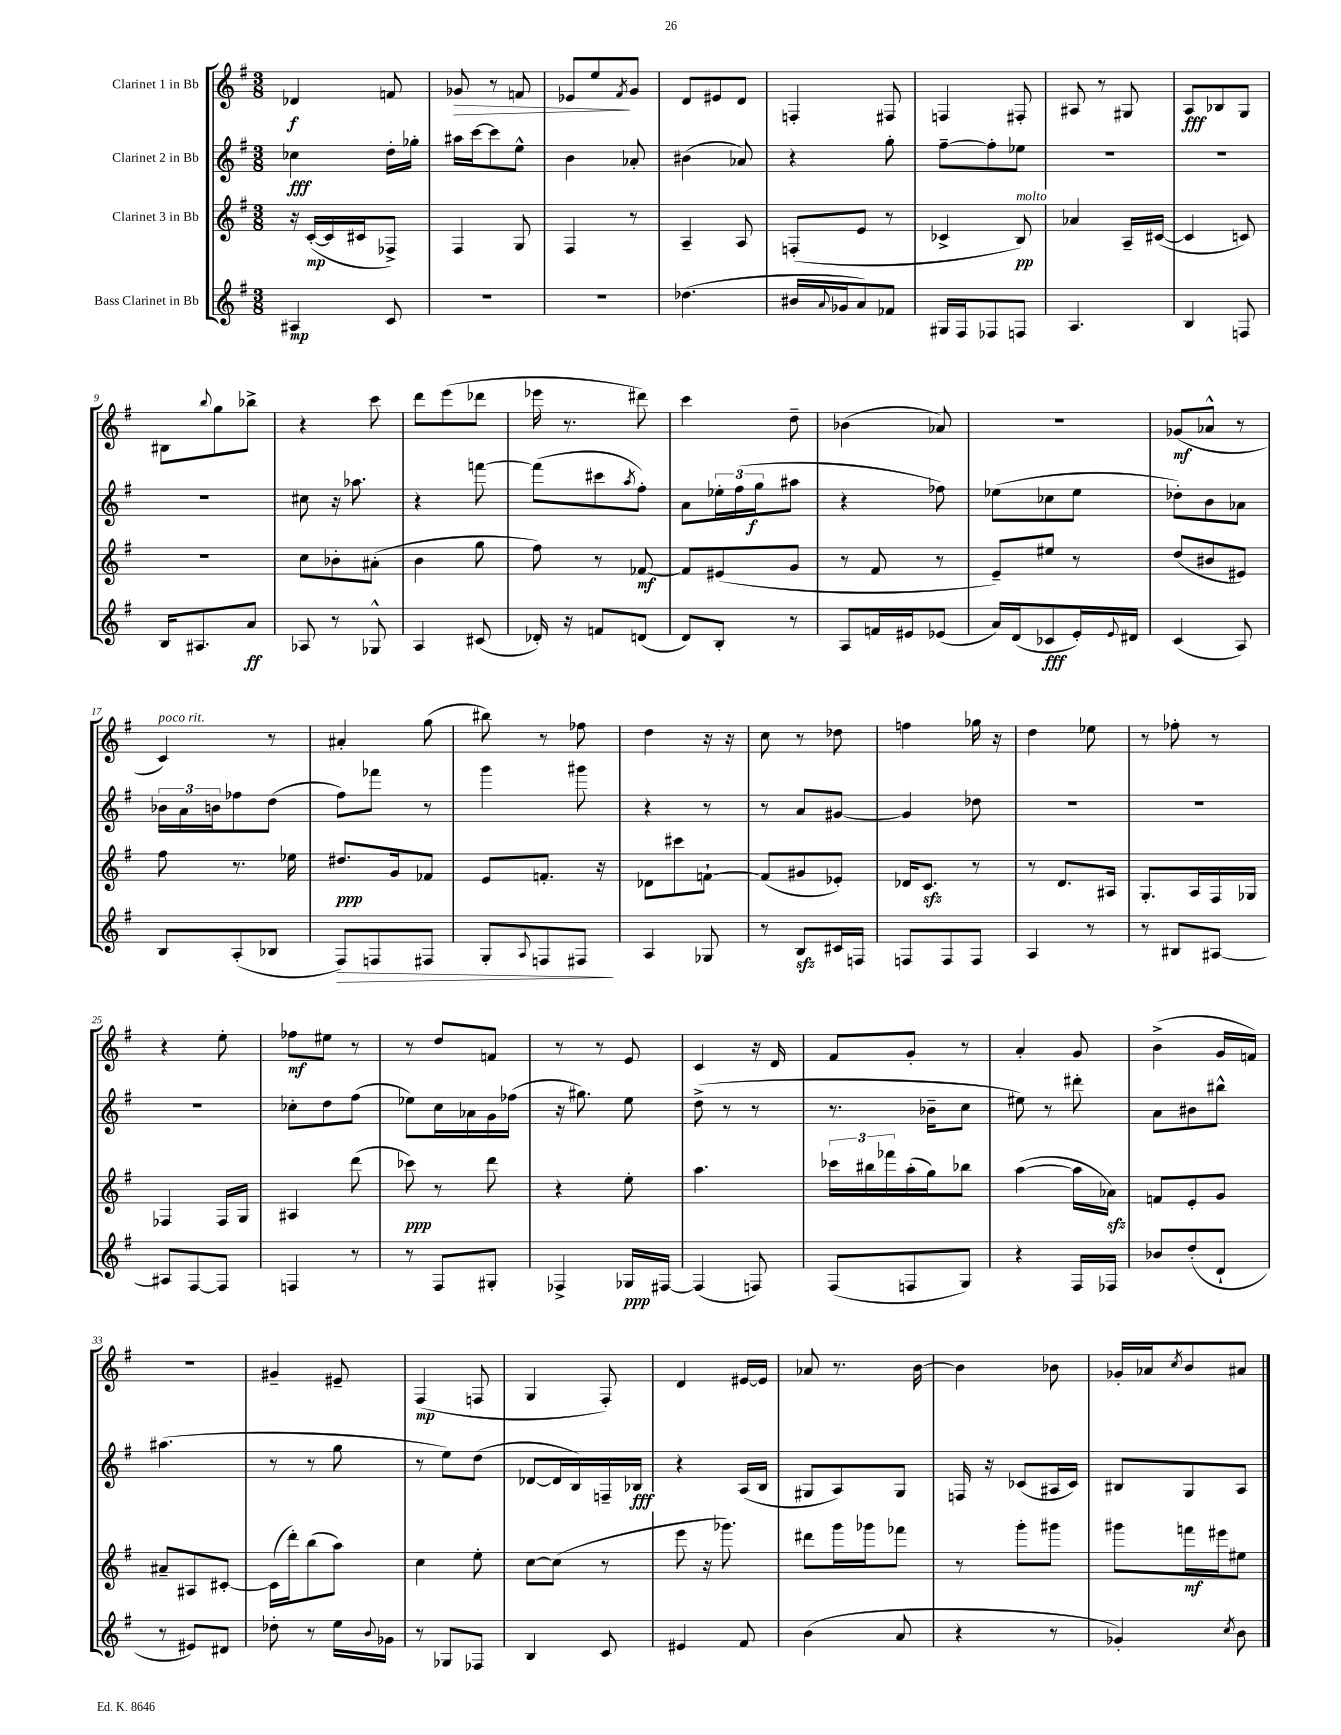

**kern	**dynam	**kern	**dynam	**kern	**dynam	**kern	**dynam
*part4	*part4	*part3	*part3	*part2	*part2	*part1	*part1
*staff4	*staff4	*staff3	*staff3	*staff2	*staff2	*staff1	*staff1
*I"Bass Clarinet in Bb	*	*I"Clarinet 3 in Bb	*	*I"Clarinet 2 in Bb	*	*I"Clarinet 1 in Bb	*
*clefG2	*	*clefG2	*	*clefG2	*	*clefG2	*
*k[f#]	*	*k[f#]	*	*k[f#]	*	*k[f#]	*
*M3/8	*	*M3/8	*	*M3/8	*	*M3/8	*
=1	=1	=1	=1	=1	=1	=1	=1
4A#X/	mp	16r	.	4cc-X\	fff	4d-X/	f
.	.	([16c'/LL	mp	.	.	.	.
.	.	16c/]	.	.	.	.	.
.	.	16c#X/J	.	.	.	.	.
8c/	.	8F-X^/J)	.	16dd'\LL	.	8fn/	.
.	.	.	.	16gg-X'\JJ	.	.	.
=2	=2	=2	=2	=2	=2	=2	=2
!	!	!	!	!	!	!	!LO:HP:b
4.r	.	4F#/	.	16aa#X\LL	.	8g-X/	>
.	.	.	.	[16ccc\J	.	.	.
.	.	.	.	8ccc\]	.	8r	.
.	.	8G/	.	8ee^^\J	.	8fn/	.
=3	=3	=3	=3	=3	=3	=3	=3
4.r	.	4F#/	.	4b\	.	8e-X/L	.
.	.	.	.	.	.	8ee/	.
.	.	.	.	.	.	8qf#/	.
.	.	8r	.	8a-X'/	.	8g/J	]
=4	=4	=4	=4	=4	=4	=4	=4
(4.dd-X\	.	4A~/	.	(4b#X\	.	8d/L	.
.	.	.	.	.	.	8e#X/	.
.	.	8A/	.	8a-X/)	.	8d/J	.
=5	=5	=5	=5	=5	=5	=5	=5
16b#X/LL	.	(8Fn'/L	.	4r	.	4Fn'/	.
8qqa/	.	.	.	.	.	.	.
16g-X/J	.	.	.	.	.	.	.
8a/)	.	8e/J	.	.	.	.	.
8f-X/J	.	8r	.	8gg'\	.	8F#X/	.
=6	=6	=6	=6	=6	=6	=6	=6
16G#X/LL	.	4c-X^/	.	[8ff#~\L	.	4Fn/	.
16F#/J	.	.	.	.	.	.	.
8F-X/	.	.	.	8ff#'\]	.	.	.
!	!	!LO:TX:a:i:t=molto	!	!	!	!	!
8Fn/J	.	8B/)	pp	8ee-X\J	.	8F#X'/	.
=7	=7	=7	=7	=7	=7	=7	=7
4.A/	.	4a-X/	.	4.r	.	8A#X/	.
.	.	.	.	.	.	8r	.
.	.	16A~/LL	.	.	.	8G#X/	.
.	.	([16c#X/JJ	.	.	.	.	.
=8	=8	=8	=8	=8	=8	=8	=8
4B/	.	4c#/]	.	4.r	.	8A/L	fff
.	.	.	.	.	.	8B-X/	.
8Fn/	.	8cn/)	.	.	.	8G/J	.
!!LO:LB:g=z
=9	=9	=9	=9	=9	=9	=9	=9
16B/KL	.	4.r	.	4.r	.	8B#X\L	.
8.A#X/	.	.	.	.	.	.	.
.	.	.	.	.	.	8qqbb/	.
.	.	.	.	.	.	8gg\	.
8a/J	ff	.	.	.	.	8bb-X^\J	.
=10	=10	=10	=10	=10	=10	=10	=10
8A-X/	.	8cc\L	.	8cc#X\	.	4r	.
8r	.	8b-X'\	.	16r	.	.	.
.	.	.	.	8.aa-X\	.	.	.
8G-X^^/	.	(8a#X'\J	.	.	.	8ccc\	.
=11	=11	=11	=11	=11	=11	=11	=11
4A/	.	4b\	.	4r	.	8ddd\L	.
.	.	.	.	.	.	(8eee\	.
(8c#X/	.	8gg\	.	[8fffn\	.	8ddd-X\J	.
=12	=12	=12	=12	=12	=12	=12	=12
16d-X'/)	.	8ff#\)	.	(8fff\L]	.	16eee-X\	.
16r	.	.	.	.	.	8.r	.
8fn/L	.	8r	.	8ccc#X\	.	.	.
.	.	.	.	8qaa/	.	.	.
(8dn/J	.	[8f-X/	mf	8ff#'\J)	.	8ddd#X\)	.
=13	=13	=13	=13	=13	=13	=13	=13
8d/L)	.	8f-/L]	.	8a\L	.	4ccc\	.
8B'/J	.	(8e#X/	.	24ee-X'\L	.	.	.
.	.	.	.	(24ff#\	.	.	.
.	.	.	.	24gg\J	f	.	.
8r	.	8g/J	.	8aa#X\J	.	8dd~\	.
=14	=14	=14	=14	=14	=14	=14	=14
8A/L	.	8r	.	4r	.	(4b-X\	.
16fn/L	.	8f#/	.	.	.	.	.
16e#X/J	.	.	.	.	.	.	.
(8e-X/J	.	8r	.	8ff-X\)	.	8a-X/)	.
=15	=15	=15	=15	=15	=15	=15	=15
16a/LL)	.	8e~/L)	.	(8ee-X\L	.	4.r	.
(16d/J	.	.	.	.	.	.	.
8c-X/	fff	8ee#X/J	.	8cc-X\	.	.	.
16e'/L)	.	8r	.	8ee-\J	.	.	.
8qqe/	.	.	.	.	.	.	.
16d#X/JJ	.	.	.	.	.	.	.
=16	=16	=16	=16	=16	=16	=16	=16
(4c/	.	(8dd/L	.	8dd-X'\L)	.	(8g-X/L	mf
.	.	8b#X/	.	8b\	.	8a-X^^/J	.
8A/)	.	8e#X/J)	.	8a-X\J	.	8r	.
!!LO:LB:g=z
=17	=17	=17	=17	=17	=17	=17	=17
!	!	!	!	!	!	!LO:TX:a:i:t=poco rit.	!
8B/L	.	8ff#\	.	24b-X\LL	.	4c/)	.
.	.	.	.	24a\	.	.	.
.	.	.	.	24bn\J	.	.	.
(8A'/	.	8.r	.	8ff-X\	.	.	.
8B-X/J	.	.	.	(8dd\J	.	8r	.
.	.	16ee-X\	.	.	.	.	.
=18	=18	=18	=18	=18	=18	=18	=18
!	!LO:HP:b	!	!	!	!	!	!
8F#/L)	>	8.dd#X/L	ppp	8ff#\L)	.	4a#X'/	.
8Fn/	.	.	.	8fff-X\J	.	.	.
.	.	16g/k	.	.	.	.	.
8F#X/J	.	8f-X/J	.	8r	.	(8gg\	.
=19	=19	=19	=19	=19	=19	=19	=19
8G'/L	.	8e/L	.	4ggg\	.	8bb#X\)	.
8qqA/	.	.	.	.	.	.	.
8Fn/	.	8.fn'/J	.	.	.	8r	.
8F#X/J	.	.	.	8ggg#X\	.	8ff-X\	.
.	.	16r	.	.	.	.	.
.	]	.	.	.	.	.	.
=20	=20	=20	=20	=20	=20	=20	=20
4A/	.	8d-X\L	.	4r	.	4dd\	.
.	.	8ccc#X\	.	.	.	.	.
8G-X/	.	[8fn`\J	.	8r	.	16r	.
.	.	.	.	.	.	16r	.
=21	=21	=21	=21	=21	=21	=21	=21
8r	.	(8f/L]	.	8r	.	8cc\	.
8Bzz/L	.	8g#X/	.	8a/L	.	8r	.
16c#X/L	.	8e-X'/J)	.	[8g#X/J	.	8dd-X\	.
16Fn/JJ	.	.	.	.	.	.	.
=22	=22	=22	=22	=22	=22	=22	=22
8Fn/L	.	16d-X/KL	.	4g#/]	.	4ffn\	.
.	.	8.czz/J	.	.	.	.	.
8F/	.	.	.	.	.	.	.
8F/J	.	8r	.	8dd-X\	.	16gg-X\	.
.	.	.	.	.	.	16r	.
=23	=23	=23	=23	=23	=23	=23	=23
4A/	.	8r	.	4.r	.	4dd\	.
.	.	8.d/L	.	.	.	.	.
8r	.	.	.	.	.	8ee-X\	.
.	.	16A#X/Jk	.	.	.	.	.
=24	=24	=24	=24	=24	=24	=24	=24
8r	.	8.G'/L	.	4.r	.	8r	.
8B#X/L	.	.	.	.	.	8ff-X'\	.
.	.	16A/L	.	.	.	.	.
[8A#X/J	.	16F#/	.	.	.	8r	.
.	.	16G-X/JJ	.	.	.	.	.
!!LO:LB:g=z
=25	=25	=25	=25	=25	=25	=25	=25
8A#X/L]	.	4F-X/	.	4.r	.	4r	.
[8F#/	.	.	.	.	.	.	.
8F#/J]	.	16F-/LL	.	.	.	8ee'\	.
.	.	16G/JJ	.	.	.	.	.
=26	=26	=26	=26	=26	=26	=26	=26
4Fn/	.	4A#X/	.	8cc-X'\L	.	8ff-X\L	mf
.	.	.	.	8dd\	.	8ee#X\J	.
8r	.	(8ddd\	.	(8ff#\J	.	8r	.
=27	=27	=27	=27	=27	=27	=27	=27
8r	.	8ccc-X\)	ppp	8ee-X\L)	.	8r	.
8F#/L	.	8r	.	16cc\L	.	8dd/L	.
.	.	.	.	16a-X\	.	.	.
8G#X'/J	.	8ddd\	.	16g\	.	8fn/J	.
.	.	.	.	(16ff-X\JJ	.	.	.
=28	=28	=28	=28	=28	=28	=28	=28
4F-X^/	.	4r	.	16r	.	8r	.
.	.	.	.	8.gg#X\)	.	.	.
.	.	.	.	.	.	8r	.
16G-X/LL	ppp	8ee'\	.	8ee\	.	8e/	.
[16F#X/JJ	.	.	.	.	.	.	.
=29	=29	=29	=29	=29	=29	=29	=29
(4F#/]	.	4.aa\	.	(8dd^\	.	4c/	.
.	.	.	.	8r	.	.	.
8Fn/)	.	.	.	8r	.	16r	.
.	.	.	.	.	.	16d/	.
=30	=30	=30	=30	=30	=30	=30	=30
(8F#/L	.	24ccc-X\LL	.	8.r	.	8f#/L	.
.	.	24bb#X\	.	.	.	.	.
.	.	24fff-X\	.	.	.	.	.
8Fn/	.	(16aa'\	.	.	.	8g'/J	.
.	.	16gg\J)	.	16b-X~\KL	.	.	.
8G/J)	.	8bb-X\J	.	8cc\J	.	8r	.
=31	=31	=31	=31	=31	=31	=31	=31
4r	.	([4aa\	.	8ee#X\)	.	4a'/	.
.	.	.	.	8r	.	.	.
16F#/LL	.	16aa\LL]	.	8ddd#X'\	.	8g/	.
16F-X/JJ	.	16a-Xzz\JJ)	.	.	.	.	.
=32	=32	=32	=32	=32	=32	=32	=32
8b-X/L	.	8fn/L	.	8a\L	.	(4b^\	.
(8dd'/	.	8e'/	.	8b#X\	.	.	.
8d`/J	.	8g/J	.	8bb#X^^\J	.	16g/LL	.
.	.	.	.	.	.	16fn/JJ)	.
!!LO:LB:g=z
=33	=33	=33	=33	=33	=33	=33	=33
8r	.	8a#X~/L	.	(4.aa#X\	.	4.r	.
8e#X/L)	.	8A#X/	.	.	.	.	.
8d#X/J	.	[8c#X'/J	.	.	.	.	.
=34	=34	=34	=34	=34	=34	=34	=34
8dd-X'\	.	(16c#\LL]	.	8r	.	4g#X~/	.
.	.	16ddd'\J)	.	.	.	.	.
8r	.	(8bb\	.	8r	.	.	.
16ee\LL	.	8aa\J)	.	8gg\	.	8e#X~/	.
8qqb/	.	.	.	.	.	.	.
16g-X\JJ	.	.	.	.	.	.	.
=35	=35	=35	=35	=35	=35	=35	=35
8r	.	4cc\	.	8r	.	(4F#/	mp
8G-X/L	.	.	.	8ee\L)	.	.	.
8F-X/J	.	8ee'\	.	(8dd\J	.	8Fn/	.
=36	=36	=36	=36	=36	=36	=36	=36
4B/	.	[8cc\L	.	[8d-X/L	.	4G/	.
.	.	(8cc\J]	.	16d-/L]	.	.	.
.	.	.	.	16B/)	.	.	.
8c/	.	8r	.	16Fn~/	.	8F#'/)	.
.	.	.	.	16B-X/JJ	fff	.	.
=37	=37	=37	=37	=37	=37	=37	=37
4e#X/	.	8eee\	.	4r	.	4d/	.
.	.	16r	.	.	.	.	.
.	.	8.ggg-X\)	.	.	.	.	.
8f#/	.	.	.	(16A/LL	.	[16e#X/LL	.
.	.	.	.	16B/JJ	.	16e#/JJ]	.
=38	=38	=38	=38	=38	=38	=38	=38
(4b\	.	8ddd#X\L	.	8G#X/L	.	8a-X/	.
.	.	16ggg\L	.	8A/)	.	8.r	.
.	.	16ggg-X\J	.	.	.	.	.
8a/	.	8fff-X\J	.	8G#/J	.	.	.
.	.	.	.	.	.	[16b\	.
=39	=39	=39	=39	=39	=39	=39	=39
4r	.	8r	.	16Fn/	.	4b\]	.
.	.	.	.	16r	.	.	.
.	.	8ggg'\L	.	(8c-X/L	.	.	.
8r	.	8ggg#X\J	.	16A#X/L	.	8b-X\	.
.	.	.	.	16c-/JJ)	.	.	.
=40	=40	=40	=40	=40	=40	=40	=40
4g-X'/)	.	8ggg#X\L	.	8B#X/L	.	16g-X'/LL	.
.	.	.	.	.	.	16a-X/J	.
.	.	.	.	.	.	8qcc/	.
.	.	16fffn\L	mf	8G/	.	8b/	.
.	.	16eee#X\J	.	.	.	.	.
8qcc/	.	.	.	.	.	.	.
8b\	.	8ee#X\J	.	8A/J	.	8a#X/J	.
==	==	==	==	==	==	==	==
*-	*-	*-	*-	*-	*-	*-	*-
